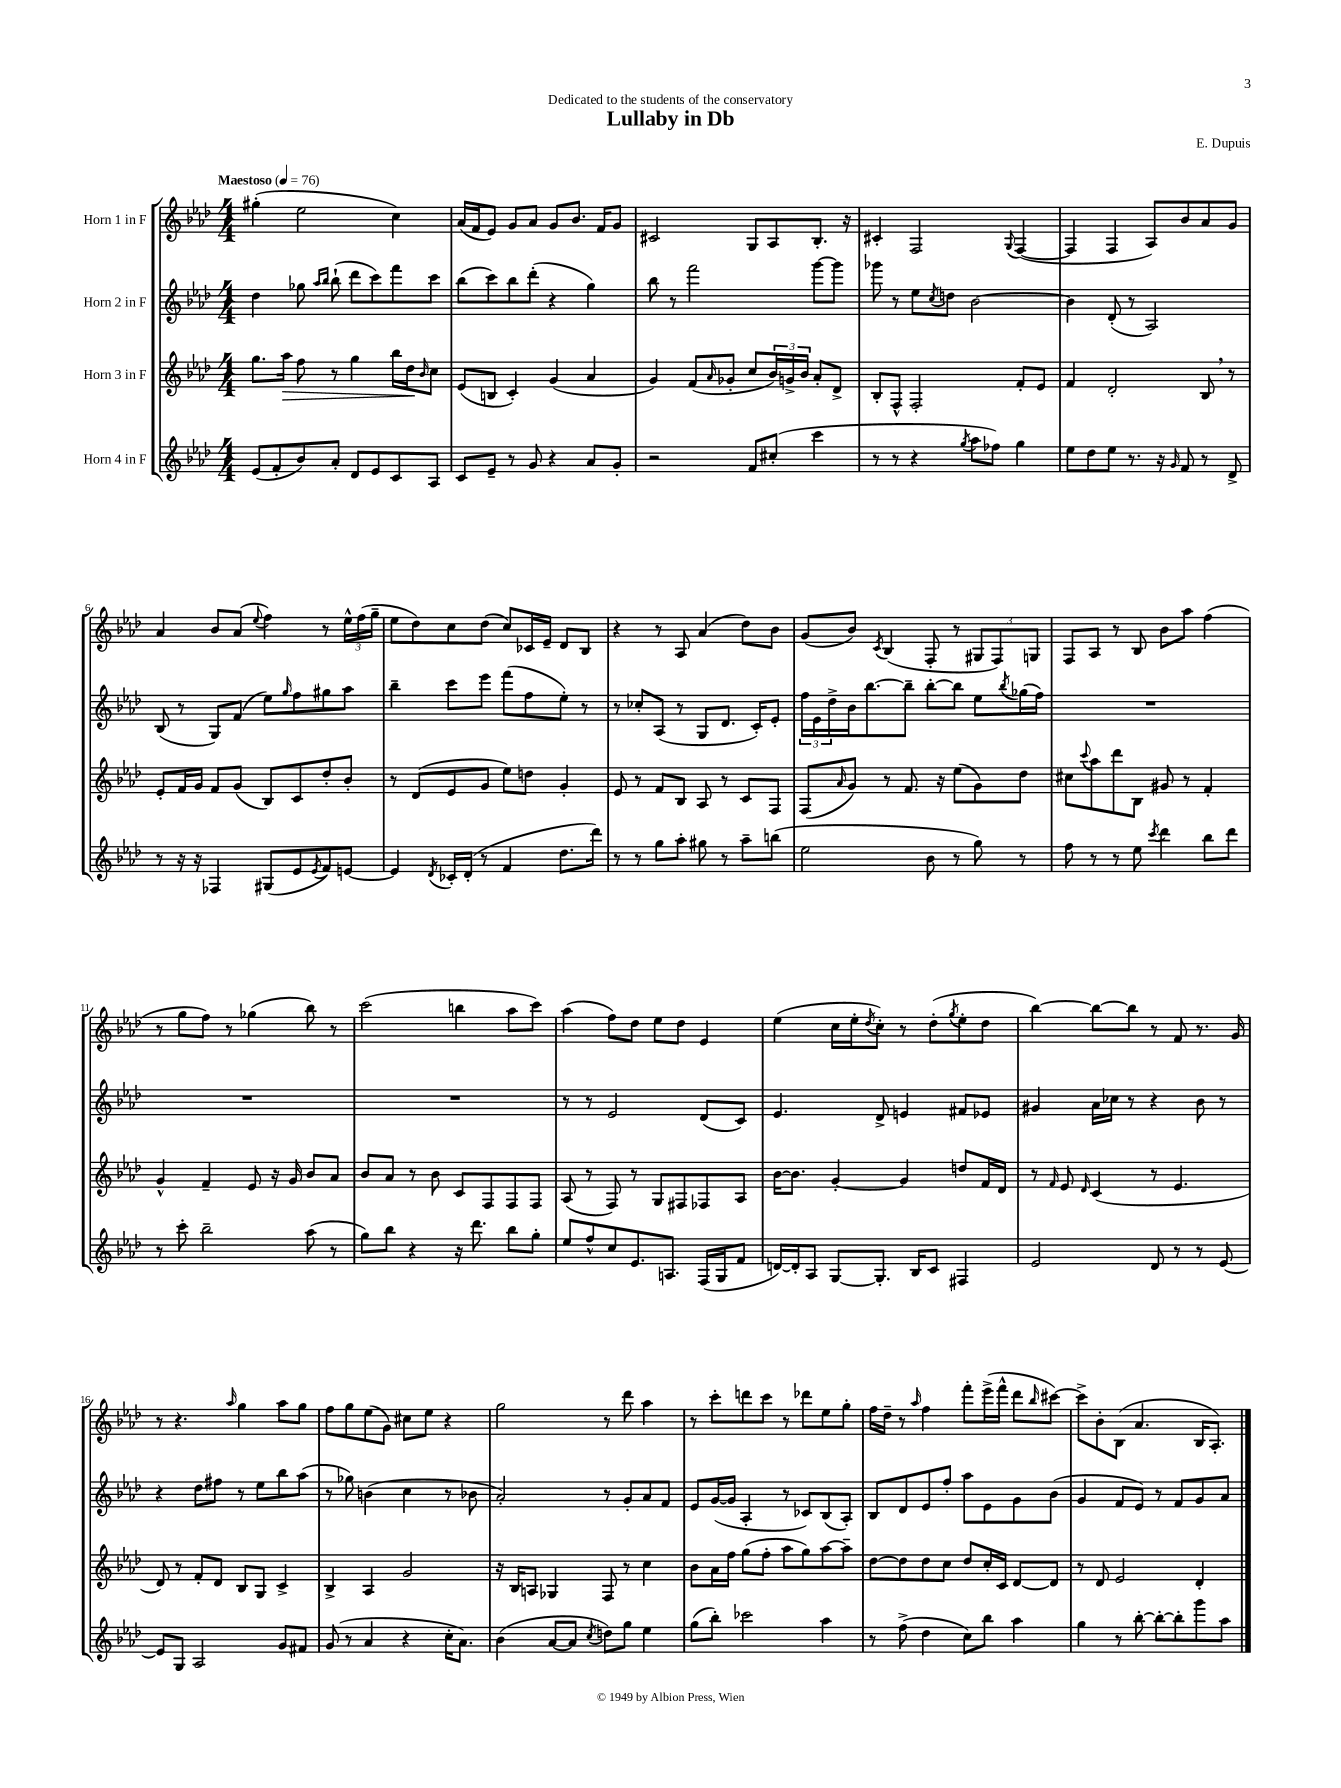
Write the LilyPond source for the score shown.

\header { title = "Lullaby in Db" composer = "E. Dupuis" dedication = "Dedicated to the students of the conservatory" }
<<
\new StaffGroup <<
\new Staff = "s0" \with { instrumentName = "Horn 1 in F" } {
    \clef treble \key aes \major \numericTimeSignature \time 4/4 \tempo "Maestoso" 4 = 76
    gis''4-.( ees''2 c''4) |
    aes'16( f'16 ees'8) g'8 aes'8 g'8 bes'8. f'16 g'8 |
    cis'2 g8 aes8 bes8.-. r16 |
    cis'4-. f2 \appoggiatura { g8 } f4~( |
    f4 f4 aes8) bes'8 aes'8 g'8 |
    aes'4 bes'8 aes'8( \appoggiatura { ees''8 } f''4) r8 \tuplet 3/2 { ees''16-^ f''16( g''16-- } |
    ees''8 des''8) c''8 des''8( c''8) ces'16 ees'16-- des'8 bes8 |
    r4 r8 aes8 aes'4( des''8) bes'8 |
    g'8( bes'8) \acciaccatura { c'8 } bes4( f8-. r8 \tuplet 3/2 { gis8 f8) g8 } |
    f8 aes8 r8 bes8 bes'8 aes''8 f''4( |
    r8 g''8 f''8) r8 ges''4( bes''8) r8 |
    c'''2( b''4 aes''8 c'''8) |
    aes''4( f''8) des''8 ees''8 des''8 ees'4 |
    ees''4( c''16 ees''16-. \acciaccatura { des''8 } c''8-.) r8 des''8-.( \acciaccatura { g''8 } ees''8-. des''8 |
    bes''4~) bes''8~ bes''8 r8 f'8 r8. g'16 |
    r8 r4. \grace { aes''16 } g''4 aes''8 g''8 |
    f''8 g''8 ees''8( g'8) cis''8 ees''8 r4 |
    g''2 r8 des'''8 aes''4 |
    r8 c'''8-. d'''8 c'''8 r8 des'''8 ees''8 g''8-. |
    f''16 des''16-- r8 \grace { aes''16 } f''4 f'''8-. ees'''16->( f'''16-^ des'''8 \grace { bes''16 } cis'''8~) |
    cis'''8-> bes'8-. bes8( aes'4. bes16 aes8.-.) \bar "|." |
}
\new Staff = "s1" \with { instrumentName = "Horn 2 in F" } {
    \clef treble \key aes \major \numericTimeSignature \time 4/4
    des''4 ges''8 \grace { aes''16 bes''16 } bes''8-!( des'''8 c'''8) f'''8 c'''8 |
    bes''8( c'''8) bes''8 des'''8-.( r4 g''4) |
    bes''8 r8 f'''2 g'''8~ g'''8 |
    ges'''8 r8 ees''8 \acciaccatura { c''8 } d''8 bes'2~ |
    bes'4 des'8-.( r8 aes2) |
    bes8( r8 g8) f'8( ees''8) \grace { g''16 } f''8 gis''8 aes''8 |
    bes''4-- c'''8 ees'''8 f'''8( f''8 ees''8-.) r8 |
    r8 ces''8-. aes8( r8 g8 des'8. c'16-.) ees'8-. |
    \tuplet 3/2 { f''16 ees'16 des''16-> } bes'16 bes''8.~ bes''8-- bes''8~-. bes''8 ees''8 \acciaccatura { bes''8 } ges''16( f''16) |
    R1 |
    R1 |
    R1 |
    r8 r8 ees'2 des'8( c'8) |
    ees'4. des'8-> e'4 fis'8 ees'8 |
    gis'4 aes'16 ces''16 r8 r4 bes'8 r8 |
    r4 des''8 fis''8 r8 ees''8 bes''8 aes''8( |
    r8 ges''8) b'4( c''4 r8 bes'8 |
    aes'2-.) r8 g'8-. aes'8 f'8 |
    ees'8 g'16~( g'16 aes4-. r8 ces'8) bes8( aes8-.) |
    bes8 des'8 ees'8 f''8-. aes''8 ees'8 g'8 bes'8( |
    g'4 f'8 ees'8) r8 f'8 g'8 aes'8 \bar "|." |
}
\new Staff = "s2" \with { instrumentName = "Horn 3 in F" } {
    \clef treble \key aes \major \numericTimeSignature \time 4/4
    g''8. aes''16\> f''8 r8 g''4 bes''16 des''16\! \grace { bes'16 } c''8 |
    ees'8( b8 c'4-.) g'4( aes'4 |
    g'4) f'8( \grace { aes'16 } ges'8-. c''8 \tuplet 3/2 { bes'16) g'16-> bes'16 } aes'8-. des'8-> |
    bes8-. f8-^ f2-. f'8-. ees'8 |
    f'4 des'2-. bes8 \breathe r8 |
    ees'8-. f'16 g'16 f'8 g'8( bes8) c'8 des''8-. bes'8-. |
    r8 des'8( ees'8 g'8 ees''8) d''8 g'4-. |
    ees'8 r8 f'8 bes8 aes8 r8 c'8 f8 |
    f8( \grace { aes'16 } g'8) r8 f'8. r16 ees''8( g'8) des''8 |
    cis''8 \appoggiatura { c'''8 } aes''8 des'''8 bes8 gis'8 r8 f'4-. |
    g'4-^ f'4-- ees'8 r16 g'16 bes'8 aes'8 |
    bes'8 aes'8 r8 bes'8 c'8 f8 f8 f8 |
    aes8( r8 f8) r8 g8 fis8 fes8 aes8 |
    bes'16~ bes'8. g'4~-. g'4 d''8 f'16 des'16 |
    r8 \grace { f'16 } ees'8 \grace { des'16 } c'4( r8 ees'4. |
    des'8) r8 f'8-. des'8 bes8 g8 c'4-> |
    bes4-> aes4 g'2 |
    r16 bes16 a8 ges4 f8 r8 c''4 |
    bes'8 aes'16 f''16 g''8( f''8-. aes''8 g''8) aes''8~ aes''8-- |
    des''8~ des''8 des''8 c''8 des''8 c''16-. c'16 des'8~ des'8 |
    r8 des'8 ees'2 des'4-. \bar "|." |
}
\new Staff = "s3" \with { instrumentName = "Horn 4 in F" } {
    \clef treble \key aes \major \numericTimeSignature \time 4/4
    ees'8( f'8-. bes'8) aes'8-. des'8 ees'8 c'8 aes8 |
    c'8 ees'8-- r8 g'8 r4 aes'8 g'8-. |
    r2 f'8 cis''8-.( c'''4 |
    r8 r8 r4 \acciaccatura { g''8 } aes''8 fes''8) g''4 |
    ees''8 des''8 ees''8 r8. r16 \grace { g'16 } f'8 r8 des'8-> |
    r8 r16 r16 fes4 gis8( ees'8 \acciaccatura { ees'8 } f'8) e'8~ |
    e'4 \acciaccatura { des'8 } ces'16-. des'16-.( r8 f'4 des''8. des'''16) |
    r8 r8 g''8 aes''8-. gis''8 r8 aes''8-- b''8( |
    ees''2 bes'8 r8 g''8) r8 |
    f''8 r8 r8 ees''8 \acciaccatura { c'''8 } des'''4 bes''8 des'''8 |
    r8 c'''8-. bes''2-- aes''8( r8 |
    g''8) bes''8 r4 r16 des'''8. bes''8 g''8-. |
    ees''8 f''8-^ c''8 ees'8. a8. f16( g16 f'8 |
    d'16~) d'16-. aes8 g8~ g8.-. bes16 c'8 fis4 |
    ees'2 des'8 r8 r8 ees'8~ |
    ees'8 g8 aes2 g'8 fis'8 |
    g'8( r8 aes'4 r4 c''16-. aes'8.) |
    bes'4( aes'8~ aes'8 \acciaccatura { c''8 } d''8) g''8 ees''4 |
    g''8( bes''8-.) ces'''2 aes''4 |
    r8 f''8->( des''4 c''8) bes''8 aes''4 |
    g''4 r8 bes''8~-. bes''8~-. bes''8-. g'''8 aes''8 \bar "|." |
}
>>
>>
